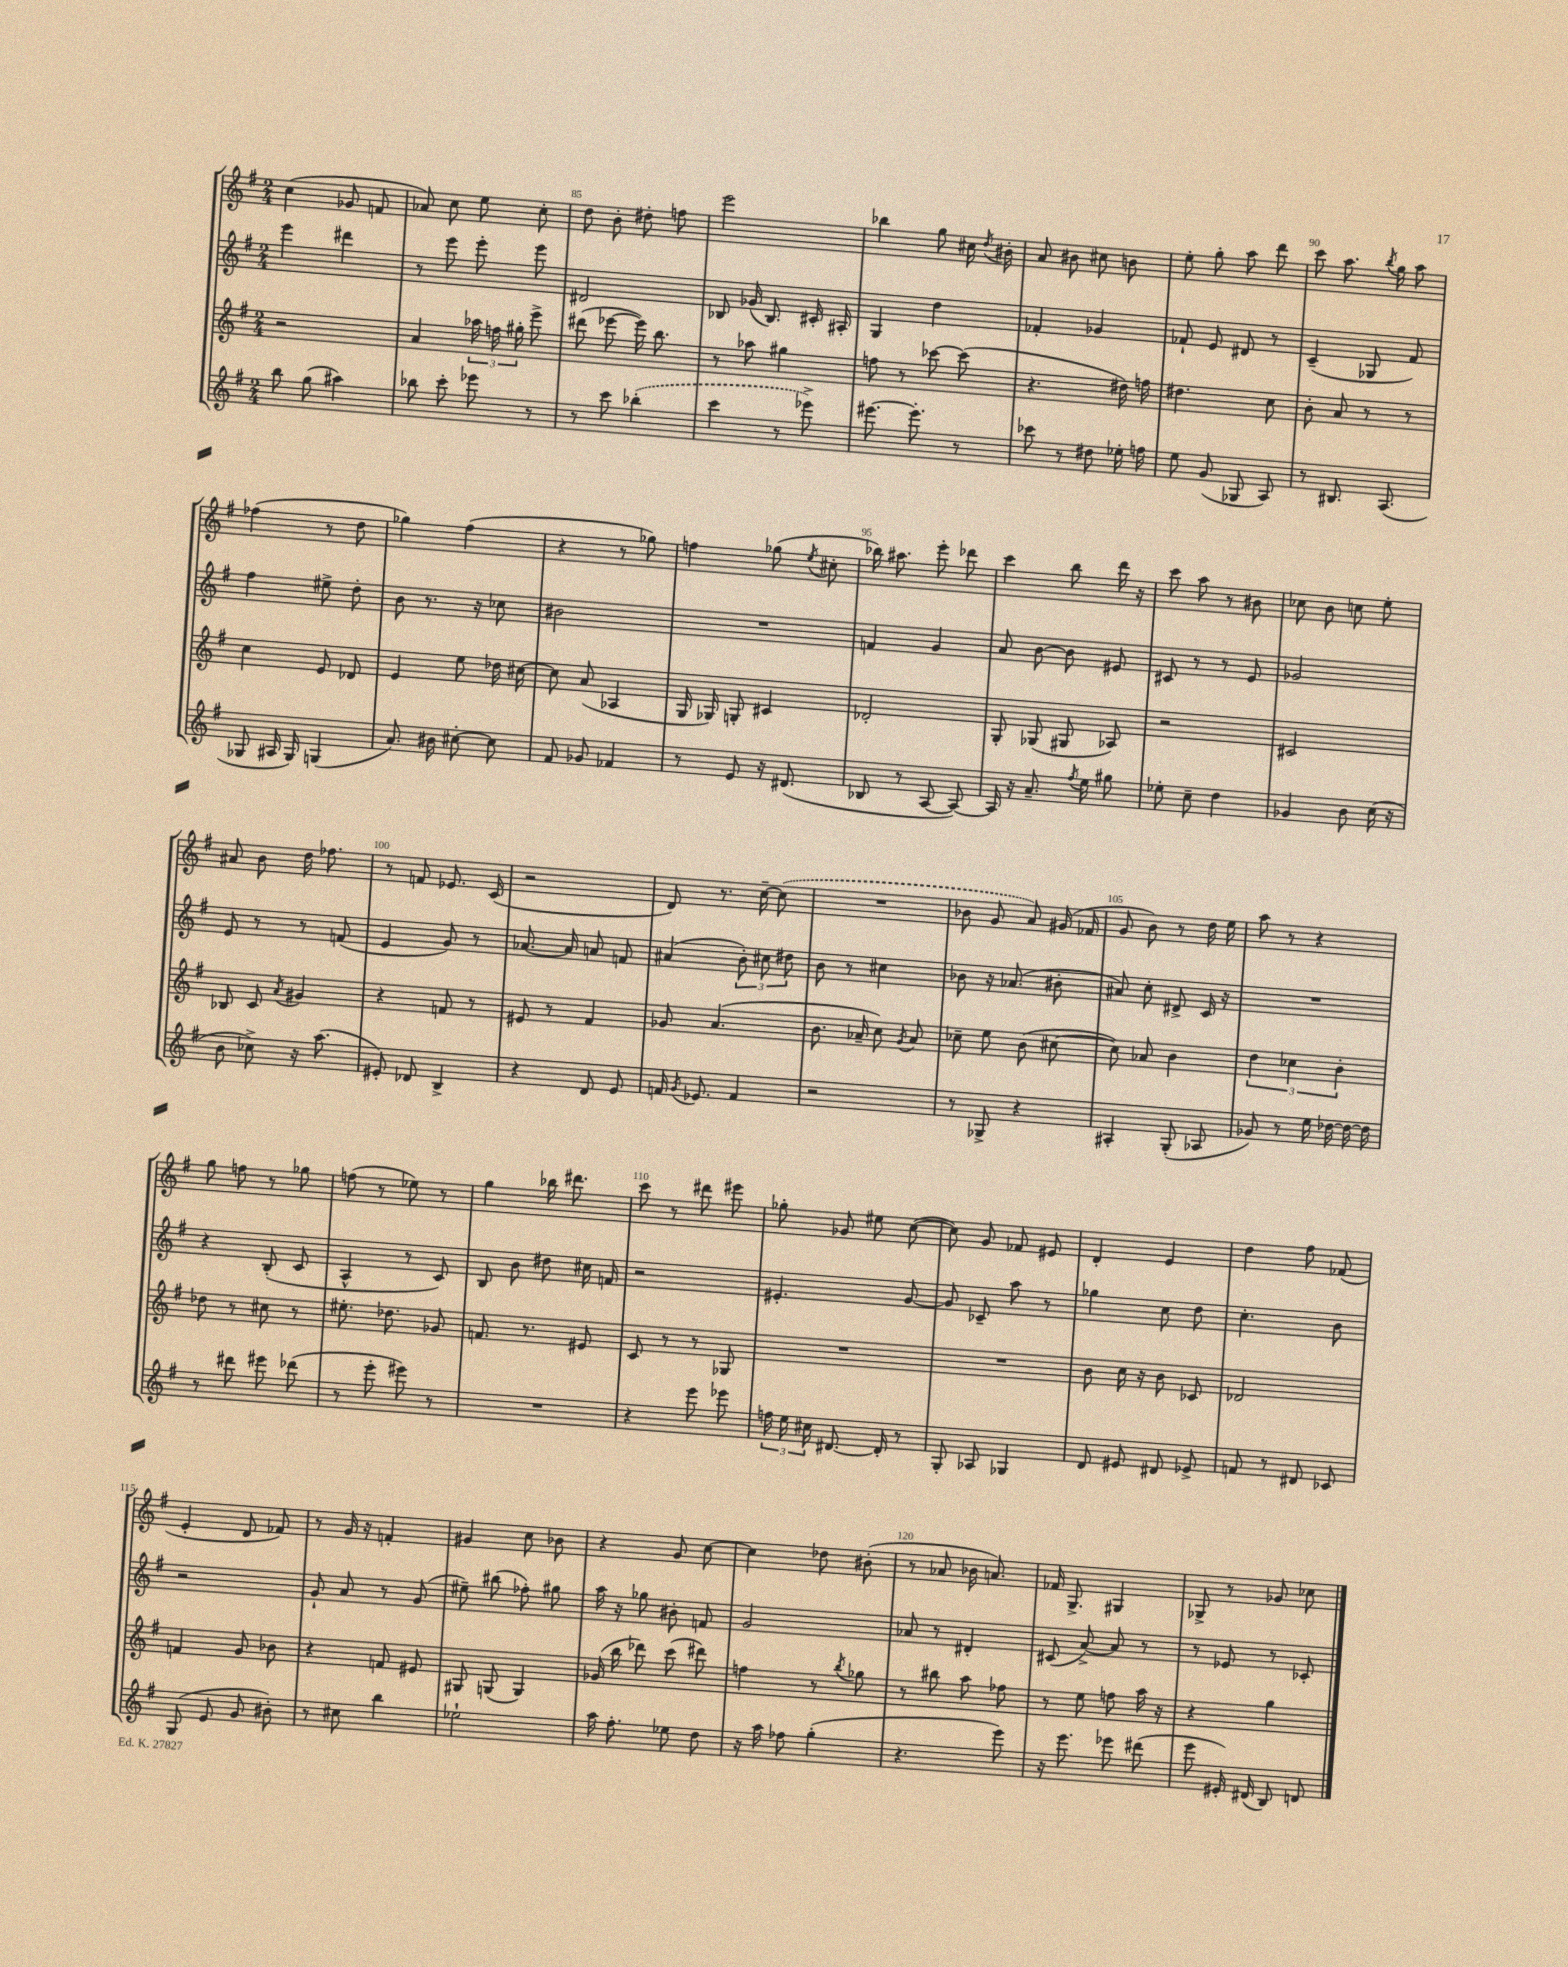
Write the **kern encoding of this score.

**kern	**kern	**kern	**kern
*staff4	*staff3	*staff2	*staff1
*clefG2	*clefG2	*clefG2	*clefG2
*k[f#]	*k[f#]	*k[f#]	*k[f#]
*M2/4	*M2/4	*M2/4	*M2/4
8bb	2r	4eee	(4cc
(8gg	.	.	.
4aa#)	.	4ddd#	8g-
.	.	.	8f
=	=	=	=
8bb-	4a	8r	8a-)
8ccc'	.	8eee	8cc
8eee-	24aa-	8eee'	8ee
.	24ff	.	.
.	24gg#'	.	.
8r	8eee^	8eee	8cc'
=	=	=	=
8r	(8ddd#	2d#	8dd
8ccc	[8eee-	.	8b'
(4bb-'	16eee-])	.	8dd#'
.	8.bb	.	.
.	.	.	8ff
=	=	=	=
4ccc	8r	8B-	2eee
.	8aa-	(16g-	.
.	.	8.B-)	.
8r	4gg#	.	.
8eee-^)	.	16c#'	.
.	.	16A#'	.
=	=	=	=
[8.eee#	8ff	4G	4bb-
.	8r	.	.
8.eee#']	.	.	.
.	[8ccc-	4dd	8gg
8r	(8ccc-]	.	16cc#
.	.	.	8qdd
.	.	.	16b#'
=	=	=	=
8ccc-	4.r	4f-'	8a
8r	.	.	8b#
8dd#	.	4g-	8cc#
16ee-'	16dd#)	.	8b
16ff	16ff	.	.
=	=	=	=
8ee	4.dd#	8f-`	8ee'
(8g	.	8e	8gg'
8G-	.	8d#	8aa
8A)	8cc	8r	8ddd
=	=	=	=
8r	8b'	(4c~	8ccc
8.B#	8a	.	8.aa
.	8r	8G-	.
.	.	.	8qbb
(8.A	.	.	16gg
.	8r	8f#)	8aa
=	=	=	=
8G-	4cc	4ff#	(4ff-
16A#	.	.	.
16G-)	.	.	.
(4G	8e	8ee#^	8r
.	8d-	8dd'	8dd
=	=	=	=
8.a)	4e	8b	4gg-)
.	.	8.r	.
16b#	.	.	.
[8cc#'	8ee	.	(4ff#
.	.	16r	.
8cc#]	16dd-	8cc-	.
.	[16cc#	.	.
=	=	=	=
8f#	8cc#]	2b#	4r
8g-	(8a	.	.
4f-	4A-	.	8r
.	.	.	8gg-)
=	=	=	=
8r	16G	2r	4ff
.	16G-)	.	.
8e	8G'	.	.
16r	4c#	.	(8gg-
(8.d#	.	.	.
.	.	.	8qee
.	.	.	8cc#'
=	=	=	=
8B-	2d-'	4f	16bb-)
.	.	.	8.aa#
8r	.	.	.
[8A	.	4g	8eee'
8A_)	.	.	8ddd-
=	=	=	=
16A]	8G'	8a	4ccc
16r	.	.	.
8.a~	(8G-	[8b	.
.	8G#	8b]	8bb
8qff#	.	.	.
16ee	.	.	.
8gg#	8A-)	8e#	16ddd
.	.	.	16r
=	=	=	=
8ee-'	2r	8c#	8ccc
8cc~	.	8r	8aa
4dd	.	8r	8r
.	.	8e	8b#
=	=	=	=
4g-	2c#	2g-	8cc-
.	.	.	8b
8b	.	.	8cc
(16cc	.	.	8ee'
16r	.	.	.
=	=	=	=
8b	8B-	8e	8a#
8cc-^)	8c	8r	8b
.	8qa	.	.
16r	4g#	8r	16dd
(8.aa	.	.	8.ff-
.	.	(8f	.
=	=	=	=
8e#')	4r	4e	8r
8d-	.	.	8f
4B^	8f	8g)	8.e-
.	8r	8r	.
.	.	.	(16c
=	=	=	=
4r	8e#	[8.a-	2r
.	8r	.	.
.	.	16a-]	.
8d	4f#	8a	.
8e	.	8f	.
=	=	=	=
16f	8g-	(4a#	8d)
8qg	.	.	.
8.e-	.	.	.
.	(4.a	.	8.r
4f	.	12b')	.
.	.	.	[16cc~
.	.	12cc#	.
.	.	.	(8cc]
.	.	12dd#	.
=	=	=	=
2r	8.b	8b	2r
.	.	8r	.
.	16a-~	.	.
.	8cc)	4cc#	.
.	8qg	.	.
.	8a-	.	.
=	=	=	=
8r	8cc-~	8b-	8b-
8G-^	8ee	16r	8g
.	.	(8.a-	.
4r	(8b	.	8a)
.	[8cc#	8b#'	(16g#
.	.	.	16f-
=	=	=	=
4A#'	8cc#])	8a#)	8g
.	8a-	8cc'	8b)
(8G'	4b	8d#^	8r
8A-	.	16c	16dd
.	.	16r	16ee
=	=	=	=
8g-)	6dd	2r	8aa
8r	.	.	8r
.	6cc-	.	.
16ee	.	.	4r
[16dd-	.	.	.
.	6b'	.	.
16dd-_	.	.	.
16dd-]	.	.	.
=	=	=	=
8r	8dd-	4r	8gg
8ddd#	8r	.	8ff
8eee#	8cc#	(8B'	8r
(8ddd-	8r	8c	8gg-
=	=	=	=
8r	8.ee#'	4A^^	(8ff
8eee'	.	.	8r
.	8.dd-	.	.
8eee#)	.	8r	8ee-)
8r	8g-	8c)	8r
=	=	=	=
2r	8.f	8B	4gg
.	.	8b	.
.	8.r	.	.
.	.	8dd#	16bb-
.	.	.	8.ddd#
.	8e#	16cc#	.
.	.	16f	.
=	=	=	=
4r	8c	2r	8ccc
.	8r	.	8r
8eee	8r	.	8ddd#
8eee-	8G-	.	8eee#
=	=	=	=
24ff	2r	4.e#'	8gg-'
24ee	.	.	.
24cc#	.	.	.
[8.d#	.	.	8g-
.	.	.	8ee#
16d#']	.	.	.
8r	.	[8g	([8cc
=	=	=	=
8G'	2r	8g]	8cc])
8A-	.	8c-~	8g
4G-	.	8aa	8f-
.	.	8r	8e#
=	=	=	=
8d	8b	4gg-	4d'
8e#	16cc	.	.
.	16r	.	.
8d#	8b	8cc	4e
8e-^	8c-	8dd	.
=	=	=	=
8f	2d-	4.cc'	4dd
8r	.	.	.
8d#	.	.	8ff#
8c-	.	8b	(8f-
=	=	=	=
(8G	4f	2r	4e'
8e	.	.	.
8g	8g	.	8d
8b#')	8b-	.	8f-)
=	=	=	=
8r	4r	8g`	8r
8cc#	.	8a	16g
.	.	.	16r
4bb	8f	8r	4f'
.	8e#	(8g	.
=	=	=	=
2ee-`	8G#	8ee#~)	4g#
.	(8G	(8bb#	.
.	4G)	8ff-')	8cc
.	.	8gg#	8b-
=	=	=	=
16aa	(16g-	16aa	4r
8.ff#'	16bb	16r	.
.	8ddd-)	8gg-	.
8ee-	(8ccc	8b#'	8g
8dd	8ddd#)	8f	[8cc
=	=	=	=
16r	4ff	2g	4cc]
16aa	.	.	.
8ff-	.	.	.
(4gg'	8r	.	8dd-
.	8qbb	.	.
.	8gg-	.	(8b#'
=	=	=	=
4.r	8r	8a-	8r
.	8bb#	8r	8a-
.	8aa	4d#'	16b-
.	.	.	8.a)
8eee)	8ff-	.	.
=	=	=	=
16r	8r	(8c#	16f-
8.eee	.	.	8.G^
.	8ee	[8a^)	.
8eee-	8ff	8a]	4G#
(8ddd#	16aa	8r	.
.	16r	.	.
=	=	=	=
8eee	4r	8r	8G-^
16e#')	.	8e-	8r
(16d#	.	.	.
8B)	4gg	8r	8g-
8d	.	8c-'	8cc-
==	==	==	==
*-	*-	*-	*-
